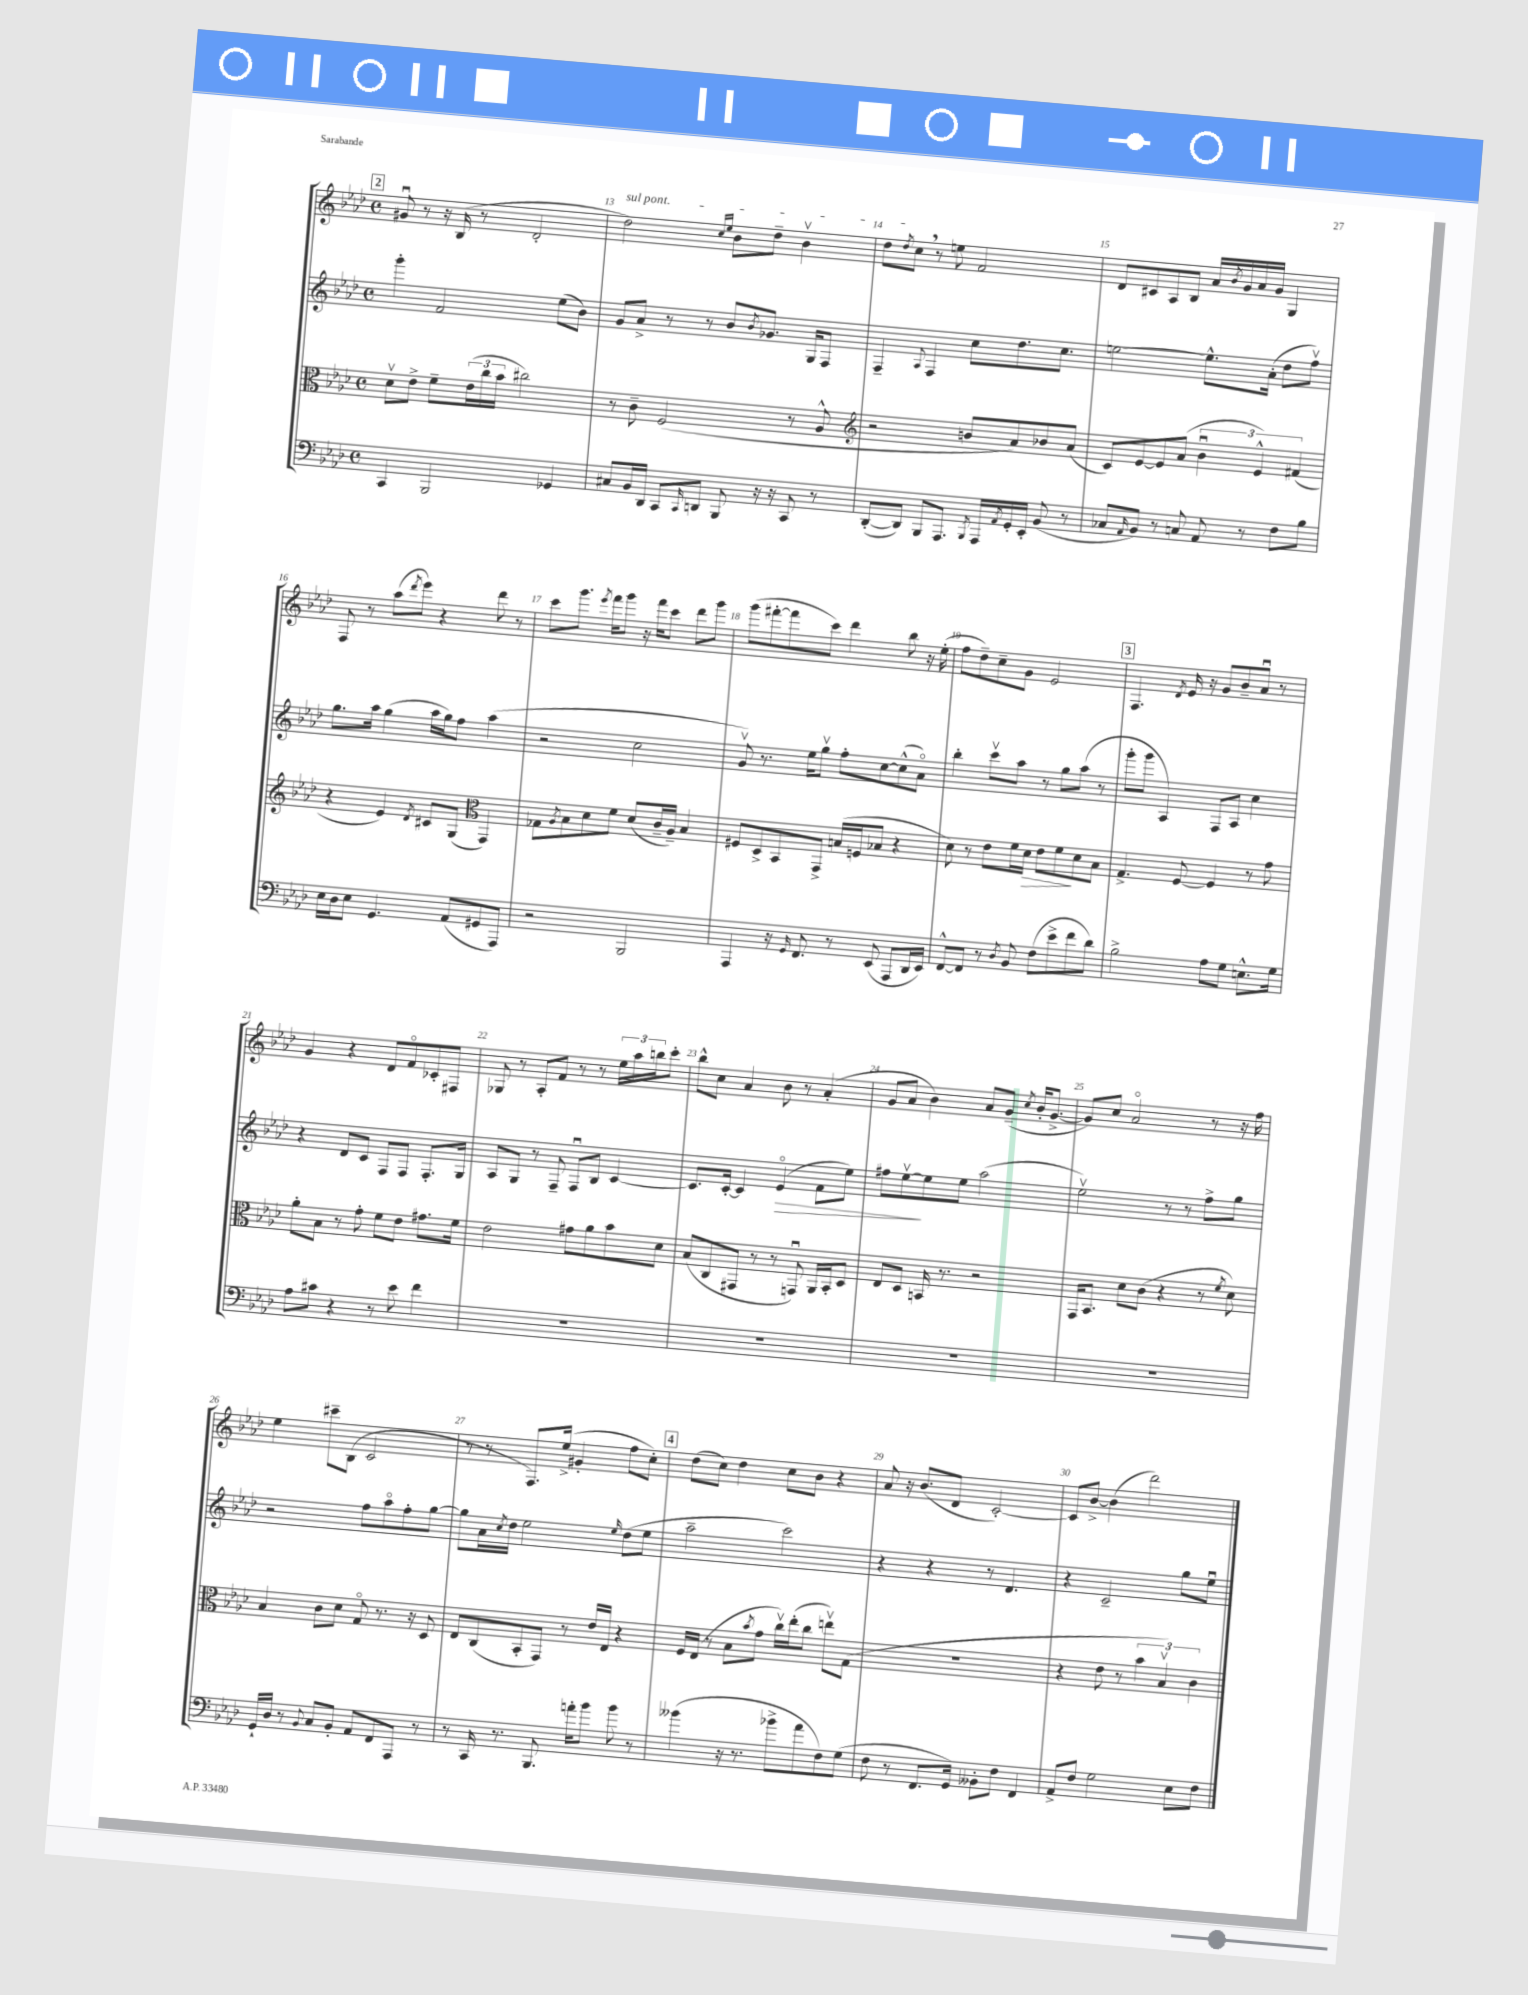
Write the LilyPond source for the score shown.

<<
\new StaffGroup <<
\new Staff = "s0" {
    \clef treble \key aes \major \defaultTimeSignature \time 4/4
    \mark \markup { \box "2" } gis'8\downbow r8 r16 bes16( r8 des'2-. |
    \once \override TextSpanner.bound-details.left.text = \markup { \italic "sul pont." } des''2\startTextSpan) \grace { c''16 ees''16 } bes'8 des''8-- bes'4\upbow |
    des''8 \acciaccatura { des''8 } c''8\stopTextSpan \breathe r8 e''8 f'2 |
    des'8 cis'8 aes8 bes8 aes'16 \acciaccatura { bes'8 } g'16 aes'16 g'16 g4 |
    f8 r8 aes''8( \acciaccatura { des'''8 } ees'''8) r4 des'''8 r8 |
    c'''8 g'''8. \acciaccatura { ees'''8 } f'''16 g'''8 r16 f'''16 c'''8 des'''8 g'''8 |
    g'''8( fis'''8~-. fis'''8 c'''8) des'''4 bes''8 r16 ees''16-.( |
    f''8 des''8--) c''8-- g'8 ees'2 |
    \mark \markup { \box "3" } f4. \acciaccatura { des'8 } ees'16 r16 g'8 bes'8-- aes'8\downbow r8 |
    g'4 r4 des'8 f'8\flageolet ces'8-. fis8 |
    ges8 r8 aes8-. f'8 r8 r8 \tuplet 3/2 { ees''16 aes''16 b''16 } c'''8-. |
    bes''8-^ c''8 aes'4 bes'8 r8 aes'4-.( |
    g'8 aes'8 bes'4) aes'8 g'8--( \acciaccatura { c''8 } bes'16-. g'8.~-> |
    g'8) c''8 aes'2\flageolet r8 r16 f''16 |
    ees''4 cis'''8-- bes8( c'2 |
    r8 r8 f8.) ees''16->( gis'4-. f''8 c''8-.) |
    \mark \markup { \box "4" } des''8( c''8) des''4 c''8 bes'8 r4 |
    aes'8 r16 bes'8.( des'8 c'2~-.) |
    c'8 bes'8~-> bes'4( des'''2) \bar "|." |
}
\new Staff = "s1" {
    \clef treble \key aes \major \defaultTimeSignature \time 4/4
    \mark \markup { \box "2" } g'''4-. f'2 ees''8( bes'8) |
    g'8 aes'8-> r8 r8 bes'8 \acciaccatura { bes'8 } ges'8. g16 f8 |
    f4-- \appoggiatura { aes8 } f4 c''8 des''8. c''8. |
    e''2~ e''8.-^ aes'16-.( des''8 f''8\upbow) |
    g''8. aes''16 g''4( aes''16 g''16) f''8 aes''4( |
    r2 c''2 |
    g'8\upbow) r8. ees''16 g''8\upbow f''8-. c''8~ c''8-^( aes'8\flageolet) |
    bes''4-. c'''8\upbow aes''8 r8 g''8 aes''8( r8 |
    \mark \markup { \box "3" } g'''8-. g'''8 aes4) f8 aes8 c''4 |
    r4 des'8 c'8 f8 f8 f8.-. g16 |
    aes8 g8 r8 f8-- f8\downbow bes8 c'4~ |
    c'8. c'16~-. c'4 ees'4\flageolet\>( f'8 ees''8) |
    fis''8 ees''8~\upbow\! ees''8 ees''8 aes''2( |
    ees''2\upbow) r8 r8 f''8-> g''8 |
    r2 f''8 aes''8\flageolet f''8-. g''8~ |
    g''8 aes'16 \acciaccatura { c''8 } des''16 ees''2 \grace { ees''16 } des''8( ees''8 |
    \mark \markup { \box "4" } aes''2-- c'''2) |
    r4 r4 r8 des'4. |
    r4 c'2-- g''8 ees''8\downbow \bar "|." |
}
\new Staff = "s2" {
    \clef alto \key aes \major \defaultTimeSignature \time 4/4
    \mark \markup { \box "2" } des'8\upbow ees'8-> f'8-- \tuplet 3/2 { ees'16( c''16 bes'16 } cis''2) |
    r8 c'8-- f2( r8 aes8-^ |
    \clef treble r2 b'8 aes'8) bes'8 aes'8( |
    c'8) ees'8~ ees'8 aes'8( \tuplet 3/2 { bes'4\downbow ees'4-^) fis'4( } |
    r4 ees'4) \acciaccatura { des'8 } cis'8 g8( \clef alto g,4) |
    ges8 \acciaccatura { aes8 } bes8 des'8 f'8 des'8( c'16-- aes16--) bes4 |
    fis8 des8-> bes,8 g,8-> b16( f16 bes8 r4 |
    des'8) r8 ees'8 f'16 des'16\> ees'8 f'8\! des'8 bes8 |
    \mark \markup { \box "3" } g4.-> f8~ f4 r8 g'8 |
    aes'8-. bes8 r8 g'8-. f'8 ees'8 gis'8. f'16 |
    ees'2 gis'8 aes'8 bes'8 des'8 |
    bes8( c8 gis,8 r8 r8 g,8\downbow) aes,16 bes,16-. des8 |
    ees8 des8 b,16 r8. r2 |
    g,16 bes,8. des'8 c'8( r4 r8 \acciaccatura { f'8 } des'8) |
    bes4 c'8 des'8 g8\flageolet r8. r16 des8 |
    ees8 c8( bes,8-. g,8) r8 ees'16 ees16 r4 |
    \mark \markup { \box "4" } f16 ees16( r8 bes8 \acciaccatura { bes'8 } g'8 c''16\upbow) ees''16-.( c''8 e''8\upbow) g8( |
    R1 |
    r4 ees'8 r8 \tuplet 3/2 { bes'4 bes4\upbow) c'4 } \bar "|." |
}
\new Staff = "s3" {
    \clef bass \key aes \major \defaultTimeSignature \time 4/4
    \mark \markup { \box "2" } c,4 bes,,2 ges,4 |
    cis8 bes,16 des,16 c,8 \grace { c,16 } d,8 bes,,8 r16 r16 c,8 r8 |
    des,8~-.( des,8) bes,,8 aes,,8. \acciaccatura { bes,,8 } aes,,16 \acciaccatura { aes,8 } g,16-. ees,16-. bes,8( r8 |
    ces8 \grace { aes,16 } bes,8) r8 c8 aes,8 r8 f8 bes8 |
    ees16 des16 ees8 g,4. aes,8( gis,8 aes,,8) |
    r2 bes,,2 |
    aes,,4 r16 \grace { g,16 } f,8. r8 ees,8( aes,,8 des,16 ees,16) |
    f,8~-^ f,8 r8 \acciaccatura { des8 } bes,8 f8( ees'8-> f'8 des'8) |
    \mark \markup { \box "3" } bes2-> aes8 g8 e8.-^ g16 |
    aes8 cis'8 r4 r8 ees'8 f'4 |
    R1 |
    R1 |
    R1 |
    R1 |
    g,16-! des16 r8 \appoggiatura { bes,8 } c8 bes,8-. aes,8 f,8 aes,,8 r8 |
    r8 c,16 r8. bes,,8. a'16-. bes'8 bes'8 r8 |
    \mark \markup { \box "4" } beses'4( r16 r8. bes'8-> aes'8 f8) g8( |
    f8 r8 f,8. g,16) beses,8-. f8 f,4 |
    aes,8-> f8 g2 ees8 f8 \bar "|." |
}
>>
>>
\layout { \context { \Score currentBarNumber = #12 \override BarNumber.break-visibility = ##(#f #t #t) barNumberVisibility = #all-bar-numbers-visible } }
